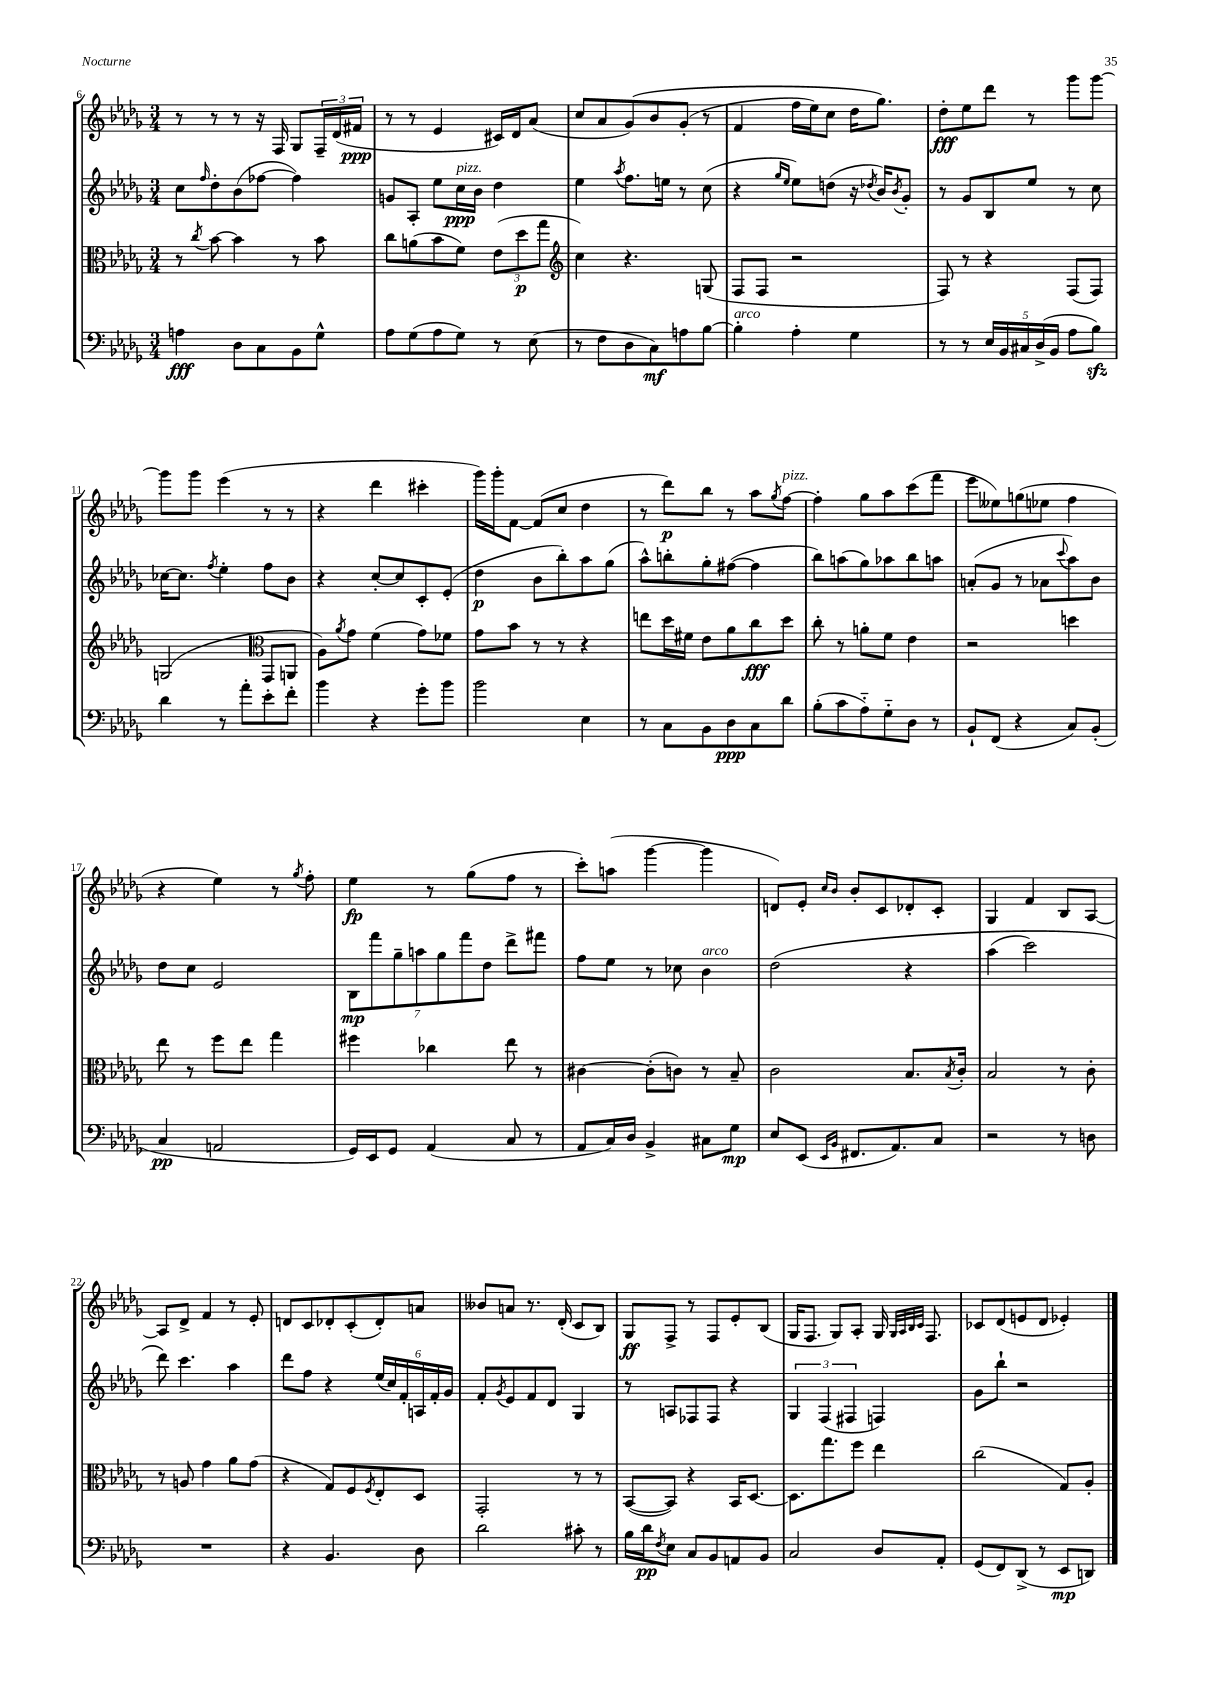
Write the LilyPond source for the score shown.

<<
\new StaffGroup <<
\new Staff = "s0" {
    \clef treble \key des \major \numericTimeSignature \time 3/4
    r8 r8 r8 r16 f16 ges8 \tuplet 3/2 { f16-- des'16( fis'16\ppp } |
    r8 r8 ees'4 cis'16) des'16 aes'8( |
    c''8 aes'8 ges'8)\( bes'8 ges'8-.( r8 |
    f'4 f''16 ees''16) c''8 des''16 ges''8.\) |
    des''8-.\fff ees''8 des'''8 r8 ges'''8 ges'''8~ |
    ges'''8 ges'''8 ees'''4( r8 r8 |
    r4 des'''4 cis'''4-. |
    ges'''16) ges'''16-. f'8~ f'8( c''8 des''4 |
    r8 des'''8\p) bes''8 r8 aes''8 \acciaccatura { ges''8 } f''8~^\markup { \italic "pizz." } |
    f''4-. ges''8 aes''8 c'''8( f'''8 |
    ees'''8 eeses''8) g''8( ees''8 f''4 |
    r4 ees''4) r8 \acciaccatura { ges''8 } f''8-. |
    ees''4\fp r8 ges''8( f''8 r8 |
    c'''8-.) a''8( ges'''4~ ges'''4 |
    d'8) ees'8-. \grace { c''16 bes'16 } bes'8-. c'8 des'8-. c'8-. |
    ges4 f'4 bes8 aes8~ |
    aes8 des'8-> f'4 r8 ees'8-. |
    d'8 c'8 des'8-. c'8-.( des'8-.) a'8 |
    beses'8 a'8 r8. des'16-.( c'8 bes8) |
    ges8\ff f8-> r8 f8 ees'8-. bes8( |
    ges16 f8. ges8) aes8-. ges16 \grace { ges32 aes32 bes32 c'32 } f8. |
    ces'8 des'8( e'8 des'8 ees'4-.) \bar "|." |
}
\new Staff = "s1" {
    \clef treble \key des \major \numericTimeSignature \time 3/4
    c''8 \grace { f''16 } des''8-. bes'8( fes''8~ fes''4) |
    g'8 aes8-. ees''8 c''16\ppp^\markup { \italic "pizz." } bes'16 des''4 |
    ees''4 \acciaccatura { aes''8 } f''8. e''16 r8 c''8( |
    r4 \grace { ges''16 ees''16 } ees''8) d''8( r16 \acciaccatura { des''8 } bes'16) \acciaccatura { bes'8 } ges'8-. |
    r8 ges'8 bes8 ees''8 r8 c''8 |
    ces''16~ ces''8. \acciaccatura { f''8 } ees''4-. f''8 bes'8 |
    r4 c''8~-. c''8 c'8-. ees'8-.( |
    des''4\p bes'8 bes''8-.) aes''8 ges''8( |
    aes''8-^) b''8-. ges''8-. fis''8~( fis''4 |
    bes''8) a''8( ges''8) aes''8 bes''8 a''8 |
    a'8-.( ges'8 r8 aes'8 \appoggiatura { c'''8 } aes''8) bes'8 |
    des''8 c''8 ees'2 |
    \tuplet 7/4 { bes8\mp f'''8 ges''8-- a''8 ges''8 f'''8 des''8 } des'''8-> fis'''8 |
    f''8 ees''8 r8 ces''8 bes'4^\markup { \italic "arco" } |
    des''2\( r4 |
    aes''4( c'''2) |
    des'''8\) c'''4. aes''4 |
    des'''8 f''8 r4 \tuplet 6/4 { ees''16( c''16) f'16-. a16 f'16-. ges'16 } |
    f'8-. \acciaccatura { ges'8 } ees'8 f'8 des'8 ges4 |
    r8 a8 fes8 fes8 r4 |
    \tuplet 3/2 { ges4 f4( fis4 } f4) |
    ges'8 bes''8-! r2 \bar "|." |
}
\new Staff = "s2" {
    \clef alto \key des \major \numericTimeSignature \time 3/4
    r8 \acciaccatura { c''8 } bes'8~ bes'4 r8 bes'8 |
    c''8 a'8( bes'8 f'8) \tuplet 3/2 { ees'8( des''8\p ges''8 } |
    \clef treble c''4) r4. g8( |
    f8 f8 r2 |
    f8) r8 r4 f8( f8) |
    g2( \clef alto ges,8 a,8 |
    aes8) \acciaccatura { aes'8 } ges'8 f'4( ges'8) fes'8 |
    ges'8 bes'8 r8 r8 r4 |
    e''8 des''16 fis'16 ees'8 aes'8 c''8\fff des''8 |
    c''8-. r8 a'8-. f'8 ees'4 |
    r2 d''4 |
    ees''8 r8 f''8 ees''8 ges''4 |
    fis''4 ces''4 ees''8 r8 |
    cis'4~ cis'8-.( c'8) r8 bes8-- |
    c'2 bes8. \acciaccatura { bes8 } c'16-. |
    bes2 r8 c'8-. |
    r8 a8 ges'4 aes'8 ges'8( |
    r4 ges8) f8 \acciaccatura { f8 } ees8-. des8 |
    ges,2-. r8 r8 |
    bes,8~( bes,8) r4 bes,16 des8.~ |
    des8. ges''8. f''8 ees''4 |
    c''2( ges8) aes8-. \bar "|." |
}
\new Staff = "s3" {
    \clef bass \key des \major \numericTimeSignature \time 3/4
    a4\fff des8 c8 bes,8 ges8-^ |
    aes8 ges8( aes8 ges8) r8 ees8( |
    r8 f8 des8 c8\mf) a8 bes8~ |
    bes4-.^\markup { \italic "arco" } aes4-. ges4 |
    r8 r8 \tuplet 5/4 { ees16 bes,16 cis16 des16->( bes,16 } aes8 bes8\sfz) |
    des'4 r8 aes'8-. ees'8-. f'8-. |
    bes'4 r4 ges'8-. bes'8 |
    bes'2 ees4 |
    r8 c8 bes,8 des8\ppp c8 des'8 |
    bes8-.( c'8 aes8-_) ges8-_ des8 r8 |
    bes,8-! f,8( r4 c8) bes,8-.( |
    c4\pp a,2 |
    ges,16) ees,16 ges,8 aes,4( c8 r8 |
    aes,8 c16) des16 bes,4-> cis8 ges8\mp |
    ees8 ees,8( \grace { ees,16 bes,16 } fis,8. aes,8.) c8 |
    r2 r8 d8 |
    R2. |
    r4 bes,4. des8 |
    des'2 cis'8-. r8 |
    bes16 des'16\pp \acciaccatura { f8 } ees8 c8 bes,8 a,8 bes,8 |
    c2 des8 aes,8-. |
    ges,8( f,8) des,8->( r8 ees,8\mp d,8) \bar "|." |
}
>>
>>
\layout { \context { \Score currentBarNumber = #6 } }
